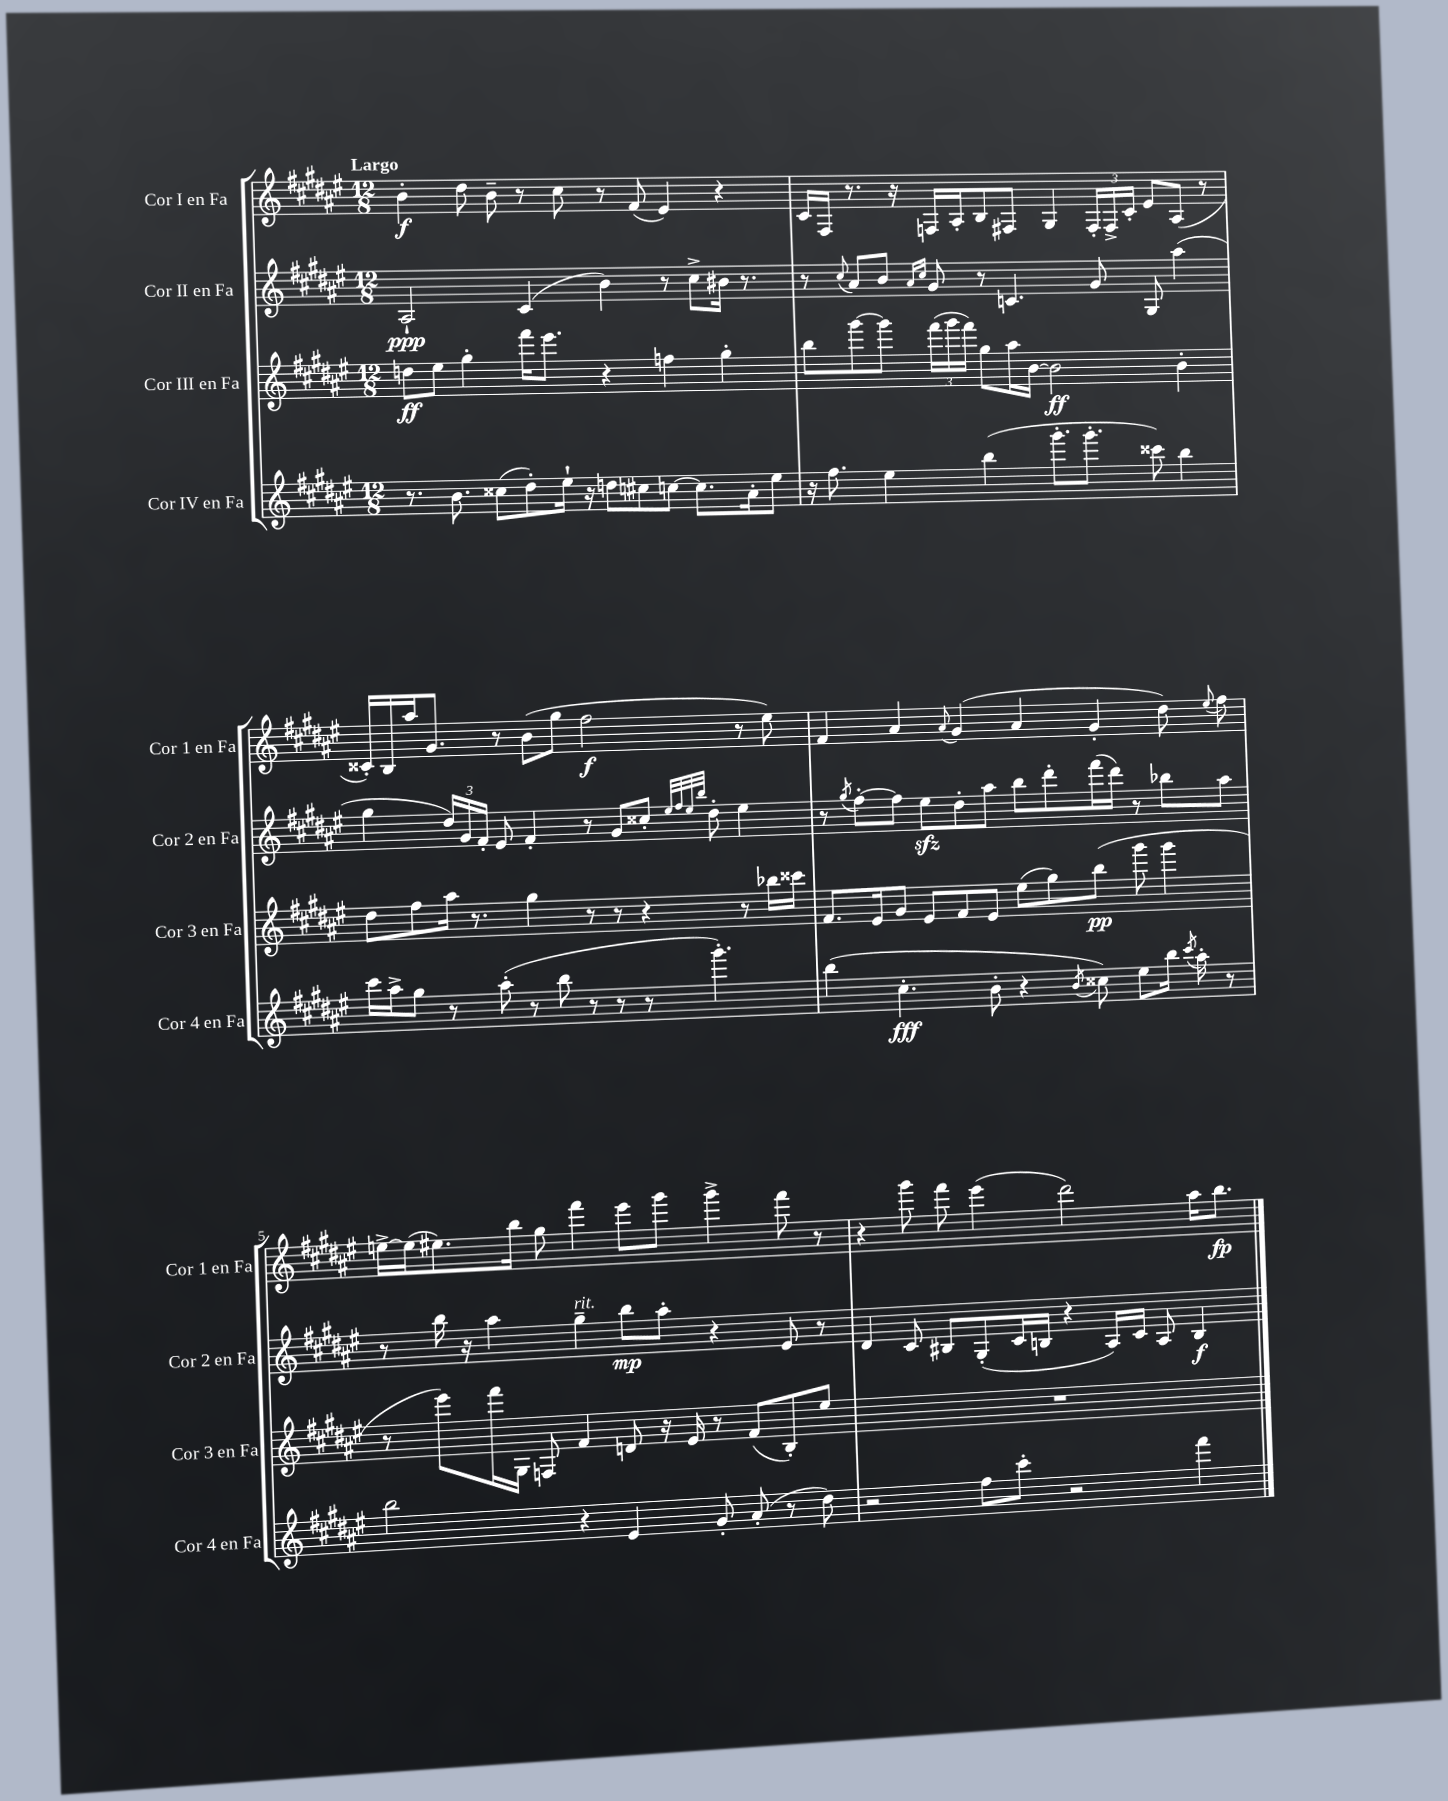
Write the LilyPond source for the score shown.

<<
\new StaffGroup <<
\new Staff = "s0" \with { instrumentName = "Cor I en Fa" shortInstrumentName = "Cor 1 en Fa" } {
    \clef treble \key fis \major \numericTimeSignature \time 12/8 \tempo "Largo"
    \autoBeamOff b'4-.\f dis''8 b'8-- r8 cis''8 r8 fis'8( eis'4) r4 |
    cis'16[ fis16] r8. r16 f16[ ais16-. b8 fis8] gis4 \tuplet 3/2 { fis16[-. fis16-> cis'16]-. } eis'8[ ais8]( r8 |
    cisis'16[-.) b16 ais''16 gis'8.] r8 b'8[( gis''8] fis''2\f r8 eis''8) |
    fis'4 ais'4 \appoggiatura { ais'8 } gis'4( ais'4 gis'4-. dis''8) \appoggiatura { eis''8 } fis''8 |
    e''16[~-> e''16( eis''8.) b''16] gis''8 fis'''4 eis'''8[ gis'''8] gis'''4-> fis'''8 r8 |
    r4 gis'''8 fis'''8 eis'''4( dis'''2) ais''16[ b''8.]\fp \bar "|." |
}
\new Staff = "s1" \with { instrumentName = "Cor II en Fa" shortInstrumentName = "Cor 2 en Fa" } {
    \clef treble \key fis \major \numericTimeSignature \time 12/8
    \autoBeamOff ais2-!\ppp cis'4( b'4) r8 cis''8[-> bis'16] r8. |
    r8 \appoggiatura { cis''8 } ais'8[ b'8] \grace { ais'16[ cis''16] } gis'8 r8 c'4. gis'8 gis8 ais''4( |
    gis''4 \tuplet 3/2 { dis''16[) gis'16 fis'16]-. } eis'8 fis'4-. r8 gis'8[ cisis''8]-. \grace { eis''32[ fis''32 eis''32 b''32] } dis''8-. eis''4 |
    r8 \acciaccatura { gis''8 } fis''8[~-. fis''8] eis''8[\sfz dis''8-. ais''8] b''8[ dis'''8-. fis'''16( dis'''16]) r8 bes''8[ ais''8] |
    r8 b''16 r16 ais''4 gis''4--^\markup { \italic "rit." } b''8[\mp ais''8]-. r4 eis'8 r8 |
    dis'4 cis'8 bis8[ gis8-.( cis'16 b16] r4 ais16[) cis'16] ais8 b4\f \bar "|." |
}
\new Staff = "s2" \with { instrumentName = "Cor III en Fa" shortInstrumentName = "Cor 3 en Fa" } {
    \clef treble \key fis \major \numericTimeSignature \time 12/8
    \autoBeamOff d''8[\ff eis''8] gis''4-. fis'''16[ eis'''8.] r4 f''4 gis''4-. |
    b''8[ gis'''8~ gis'''8] \tuplet 3/2 { fis'''16[( gis'''16 fis'''16]) } gis''8[ ais''16 b'16]~ b'2\ff b'4-. |
    dis''8[ fis''8 ais''16] r8. gis''4 r8 r8 r4 r8 bes''16[ cisis'''16] |
    fis'8.[ eis'16 gis'8] eis'8[ fis'8 eis'8] eis''8[( gis''8) b''8]\pp( gis'''8 gis'''4 |
    r8 eis'''8[) fis'''16 gis16] f8 fis'4 d'8 r16 eis'16 r8 fis'8[( b8-.) eis''8] |
    R1. \bar "|." |
}
\new Staff = "s3" \with { instrumentName = "Cor IV en Fa" shortInstrumentName = "Cor 4 en Fa" } {
    \clef treble \key fis \major \numericTimeSignature \time 12/8
    \autoBeamOff r8. b'8. cisis''8[( dis''8-.) eis''16]-! r16 d''8[ cis''8 c''8]~ c''8.[ ais'16-. eis''8] |
    r16 fis''8. eis''4 b''4( gis'''8.[-. gis'''8.]-. cisis'''8) b''4 |
    cis'''16[ ais''16-> gis''8] r8 ais''8-.( r8 b''8 r8 r8 r8 gis'''4.-.) |
    b''4( cis''4.-.\fff b'8-. r4 \acciaccatura { b'8 } cisis''8) eis''8[ b''16] \acciaccatura { cis'''8 } ais''16-. r8 |
    b''2 r4 eis'4 gis'8-. ais'8-.( r8 dis''8) |
    r2 fis''8[ cis'''8]-. r2 fis'''4 \bar "|." |
}
>>
>>
\layout { \context { \Score \override BarNumber.break-visibility = ##(#f #t #t) barNumberVisibility = #(every-nth-bar-number-visible 5) } }
